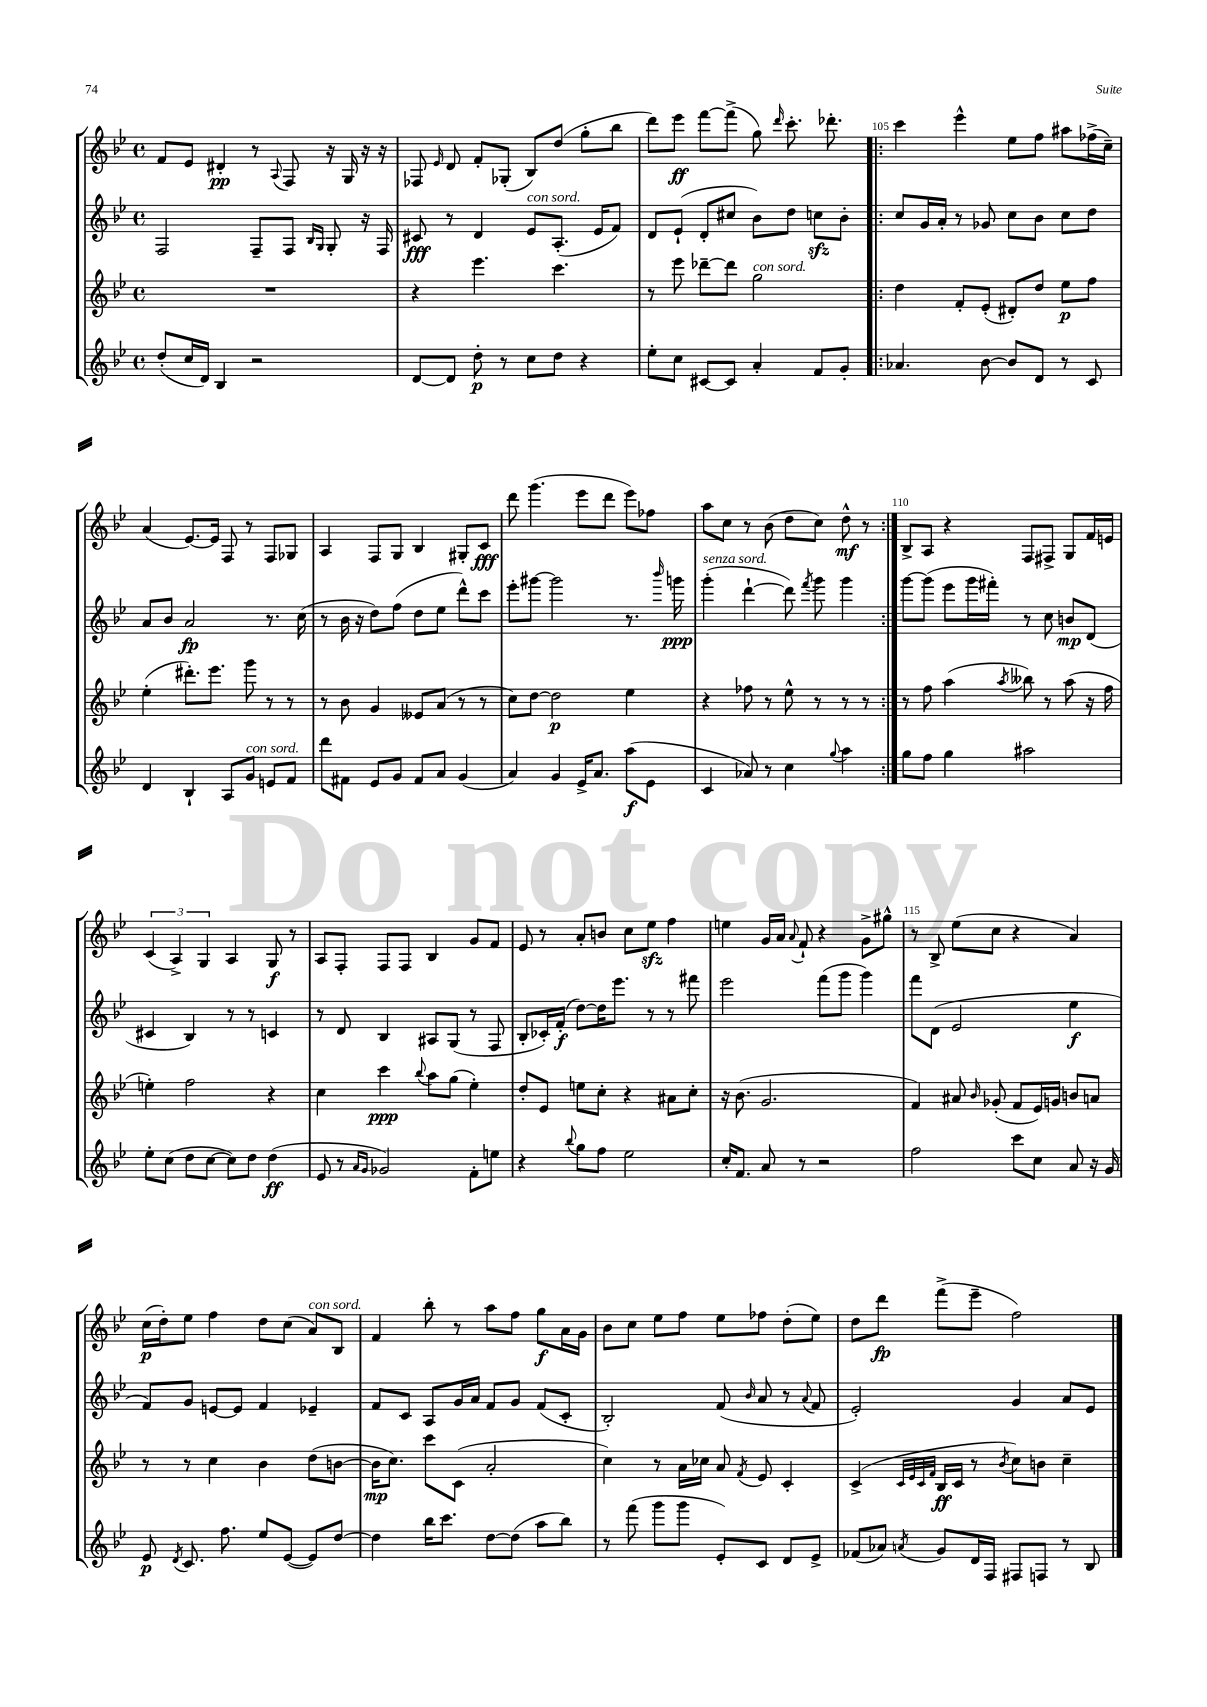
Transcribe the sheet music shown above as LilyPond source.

<<
\new StaffGroup <<
\new Staff = "s0" {
    \clef treble \key bes \major \defaultTimeSignature \time 4/4
    \autoBeamOff f'8[ ees'8] dis'4-.\pp r8 \appoggiatura { a8 } f8 r16 g16 r16 r16 |
    fes8 \grace { ees'16 } d'8 f'8[-. ges8]-.( bes8[) d''8]( g''8[-. bes''8] |
    d'''8[) ees'''8]\ff f'''8[~ f'''8]->( g''8) \grace { d'''16 } c'''8.-. des'''8.-. |
    \repeat volta 2 { c'''4 ees'''4-^ ees''8[ f''8] ais''8[ fes''16->( c''16]--) |
    a'4( ees'8.[~) ees'16] f8 r8 f8[ ges8] |
    a4 f8[ g8] bes4 gis8[-. c'8]\fff |
    d'''8 g'''4.( ees'''8[ d'''8] ees'''8[) fes''8] |
    a''8[ c''8] r8 bes'8( d''8[ c''8]) d''8-^\mf r8 | }
    bes8[-> a8] r4 f8[ fis8]-> g8[ f'16 e'16] |
    \tuplet 3/2 { c'4( a4->) g4 } a4 g8\f r8 |
    a8[ f8]-. f8[ f8] bes4 g'8[ f'8] |
    ees'8 r8 a'8[-. b'8] c''8[ ees''8]\sfz f''4 |
    e''4 g'16[ a'16] \appoggiatura { a'8 } f'8-! r4 g'8[-> gis''8]-^ |
    r8 bes8-> ees''8[( c''8] r4 a'4) |
    c''16[\p( d''16-.) ees''8] f''4 d''8[ c''8]( a'8[^\markup { \italic "con sord." }) bes8] |
    f'4 bes''8-. r8 a''8[ f''8] g''8[\f a'16 g'16] |
    bes'8[ c''8] ees''8[ f''8] ees''8[ fes''8] d''8[-.( ees''8]) |
    d''8[ d'''8]\fp f'''8[->( ees'''8]-- f''2) \bar "|." |
}
\new Staff = "s1" {
    \clef treble \key bes \major \defaultTimeSignature \time 4/4
    \autoBeamOff f2 f8[-- f8] \grace { bes16[ g16] } g8-. r16 f16 |
    cis'8\fff r8 d'4 ees'8[^\markup { \italic "con sord." } a8.]-.( ees'16[ f'8]) |
    d'8[ ees'8]-!( d'8[-. cis''8] bes'8[) d''8] c''8[\sfz bes'8]-. |
    \repeat volta 2 { c''8[ g'16 a'16]-. r8 ges'8 c''8[ bes'8] c''8[ d''8] |
    a'8[ bes'8] a'2\fp r8. c''16( |
    r8 bes'16 r16 d''8[) f''8]( d''8[ ees''8] d'''8[-^) c'''8] |
    ees'''8[-. gis'''8]~ gis'''2 r8. \grace { bes'''16 } g'''16\ppp |
    g'''4-.^\markup { \italic "senza sord." }( d'''4~-! d'''8) \acciaccatura { f'''8 } g'''8 g'''4 | }
    g'''8[~ g'''8]( ees'''8[ g'''16 fis'''16]-.) r8 c''8 b'8[\mp d'8]( |
    cis'4 bes4) r8 r8 c'4 |
    r8 d'8 bes4 ais8[ g8]( r8 f8 |
    bes8[-. ces'16-.) f'16]-.\f( d''8[~) d''16 ees'''8.] r8 r8 fis'''8 |
    ees'''2 f'''8[( g'''8] g'''4) |
    f'''8[ d'8]( ees'2 ees''4\f |
    f'8[) g'8] e'8[~ e'8] f'4 ees'4-- |
    f'8[ c'8] a8[ g'16 a'16] f'8[ g'8] f'8[( c'8]-. |
    bes2-.) f'8( \grace { bes'16 } a'8 r8 \appoggiatura { a'8 } f'8 |
    ees'2-.) g'4 a'8[ ees'8] \bar "|." |
}
\new Staff = "s2" {
    \clef treble \key bes \major \defaultTimeSignature \time 4/4
    \autoBeamOff R1 |
    r4 ees'''4. c'''4. |
    r8 ees'''8 des'''8[~-- des'''8] g''2^\markup { \italic "con sord." } |
    \repeat volta 2 { d''4 f'8[-. ees'8]-.( dis'8[-.) d''8] ees''8[\p f''8] |
    ees''4-.( dis'''8.[-.) ees'''8.] g'''8 r8 r8 |
    r8 bes'8 g'4 eeses'8[ a'8]( r8 r8 |
    c''8[) d''8]~ d''2\p ees''4 |
    r4 fes''8 r8 ees''8-^ r8 r8 r8 | }
    r8 f''8 a''4( \acciaccatura { a''8 } beses''8) r8 a''8( r16 f''16 |
    e''4-.) f''2 r4 |
    c''4 c'''4\ppp \appoggiatura { bes''8 } a''8[ g''8]( ees''4-.) |
    d''8[-. ees'8] e''8[ c''8]-. r4 ais'8[ c''8]-. |
    r16 bes'8.( g'2. |
    f'4) ais'8 \grace { bes'16 } ges'8-.( f'8[ ees'16) g'16] b'8[ a'8] |
    r8 r8 c''4 bes'4 d''8[( b'8]~ |
    b'16[\mp c''8.]) c'''8[ c'8]( a'2-. |
    c''4) r8 a'16[ ces''16] a'8 \acciaccatura { f'8 } ees'8 c'4-. |
    c'4->( \grace { c'32[ ees'32 c'32 f'32] } bes16[\ff c'16] r8 \acciaccatura { bes'8 } c''8[) b'8] c''4-- \bar "|." |
}
\new Staff = "s3" {
    \clef treble \key bes \major \defaultTimeSignature \time 4/4
    \autoBeamOff d''8[-.( c''16 d'16]) bes4 r2 |
    d'8[~ d'8] d''8-.\p r8 c''8[ d''8] r4 |
    ees''8[-. c''8] cis'8[~ cis'8] a'4-. f'8[ g'8]-. |
    \repeat volta 2 { aes'4. bes'8~ bes'8[ d'8] r8 c'8 |
    d'4 bes4-! a8[ g'8]^\markup { \italic "con sord." } e'8[ f'8] |
    d'''8[ fis'8] ees'8[ g'8] fis'8[ a'8] g'4( |
    a'4) g'4 ees'16[-> a'8.] a''8[\f( ees'8] |
    c'4 aes'8) r8 c''4 \appoggiatura { g''8 } a''4 | }
    g''8[ f''8] g''4 ais''2 |
    ees''8[-. c''8]( d''8[ c''8]~ c''8[) d''8] d''4\ff( |
    ees'8 r8 \grace { a'16[ g'16] } ges'2) f'8[-. e''8] |
    r4 \appoggiatura { bes''8 } g''8[ f''8] ees''2 |
    c''16[-. f'8.] a'8 r8 r2 |
    f''2 c'''8[ c''8] a'8 r16 g'16 |
    ees'8\p \acciaccatura { d'8 } c'8. f''8. ees''8[ ees'8]~( ees'8[) d''8]~ |
    d''4 bes''16[ c'''8.] d''8[~ d''8]( a''8[ bes''8]) |
    r8 f'''8( g'''8[ g'''8] ees'8[-.) c'8] d'8[ ees'8]-> |
    fes'8[( aes'8]) \acciaccatura { a'8 } g'8[ d'16 f16] fis8[ f8] r8 bes8 \bar "|." |
}
>>
>>
\layout { \context { \Score currentBarNumber = #102 \override BarNumber.break-visibility = ##(#f #t #t) barNumberVisibility = #(every-nth-bar-number-visible 5) } }
